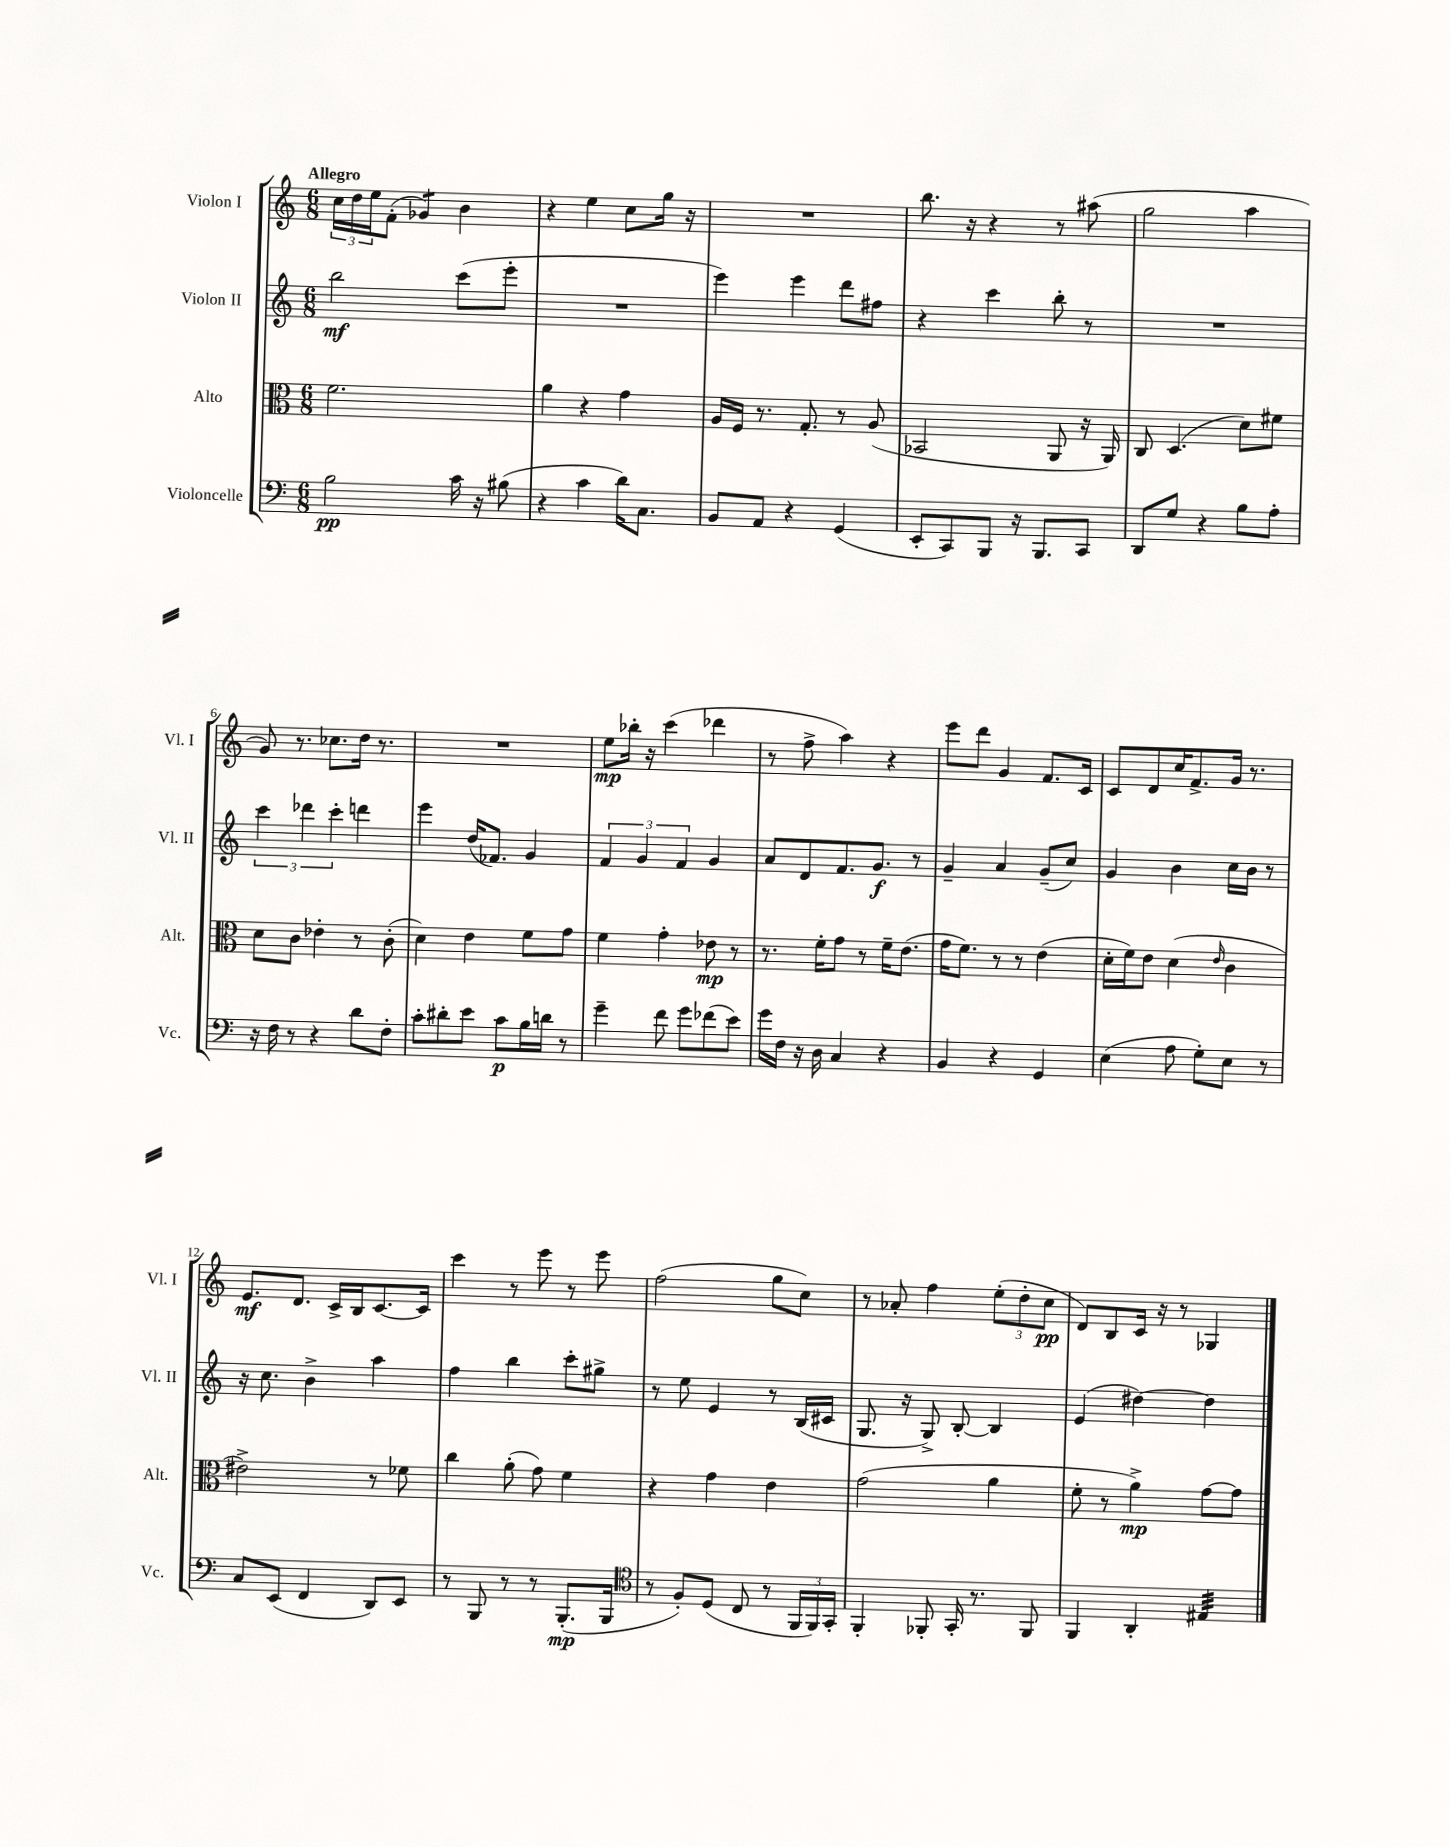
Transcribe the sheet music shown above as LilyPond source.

<<
\new StaffGroup <<
\new Staff = "s0" \with { instrumentName = "Violon I" shortInstrumentName = "Vl. I" } {
    \clef treble \key c \major \numericTimeSignature \time 6/8 \tempo "Allegro"
    \tuplet 3/2 { c''16 d''16 e''16 } f'8-.( ges'4:8) b'4 |
    r4 e''4 c''8 g''16 r16 |
    R2. |
    b''8. r16 r4 r8 ais''8( |
    g''2 a''4 |
    g'8) r8. ces''8. d''16 r8. |
    R2. |
    e''8\mp bes''16-. r16 c'''4( des'''4 |
    r8 f''8-> a''4) r4 |
    e'''8 d'''8 g'4 f'8. c'16 |
    c'8 d'8 c''16 f'8.-> g'16 r8. |
    e'8.\mf d'8. c'16-> b16 c'8.~ c'16 |
    c'''4 r8 e'''8 r8 e'''8 |
    f''2( g''8 c''8) |
    r8 aes'8-. f''4 \tuplet 3/2 { e''8-.( d''8-. c''8\pp } |
    d'8) b8 c'16 r16 r8 ges4 \bar "|." |
}
\new Staff = "s1" \with { instrumentName = "Violon II" shortInstrumentName = "Vl. II" } {
    \clef treble \key c \major \numericTimeSignature \time 6/8
    b''2\mf c'''8( e'''8-. |
    R2. |
    e'''4) e'''4 d'''8 fis''8 |
    r4 c'''4 b''8-. r8 |
    R2. |
    \tuplet 3/2 { c'''4 des'''4 c'''4-. } d'''4 |
    e'''4 d''16( fes'8.) g'4 |
    \tuplet 3/2 { f'4 g'4 f'4 } g'4 |
    a'8 d'8 f'8. g'8.\f r8 |
    g'4-- a'4 g'8--( c''8) |
    g'4 b'4 c''16 b'16 r8 |
    r16 c''8. b'4-> a''4 |
    f''4 b''4 c'''8-. gis''8-> |
    r8 e''8 e'4 r8 b16( cis'16 |
    g8. r16 g8->) b8~-. b4 |
    e'4( dis''4~) dis''4 \bar "|." |
}
\new Staff = "s2" \with { instrumentName = "Alto" shortInstrumentName = "Alt." } {
    \clef alto \key c \major \numericTimeSignature \time 6/8
    f'2. |
    a'4 r4 g'4 |
    a16 f16 r8. g8.-. r8 a8( |
    bes,2 a,8 r16 a,16) |
    c8 d4.( d'8) fis'8 |
    d'8 c'8 ees'4-. r8 c'8-.( |
    d'4) e'4 f'8 g'8 |
    f'4 g'4-. ees'8\mp r8 |
    r8. f'16-. g'8 r8 f'16-- e'8.( |
    g'16 f'8.) r8 r8 e'4( |
    d'16-. f'16) e'8 d'4( \grace { e'16 } c'4 |
    eis'2->) r8 fes'8 |
    c''4 a'8-.( g'8) f'4 |
    r4 g'4 e'4 |
    g'2( a'4 |
    f'8-. r8 a'4->\mp) g'8~ g'8 \bar "|." |
}
\new Staff = "s3" \with { instrumentName = "Violoncelle" shortInstrumentName = "Vc." } {
    \clef bass \key c \major \numericTimeSignature \time 6/8
    b2\pp c'16 r16 bis8( |
    r4 c'4 d'16) c8. |
    b,8 a,8 r4 g,4( |
    e,8-. c,8) b,,8 r16 b,,8. c,8 |
    d,8 g8 r4 b8 a8-. |
    r16 f16 r8 r4 d'8 f8-. |
    c'8-. dis'8-. e'8 c'8\p b16 d'16 r8 |
    g'4-- f'8 g'8 fes'8( e'8) |
    g'16 f16 r16 d16 c4 r4 |
    b,4 r4 g,4 |
    e4( a8 g8-.) e8 r8 |
    c8 e,8( f,4 d,8) e,8 |
    r8 b,,8 r8 r8 b,,8.-.\mp( b,,16 |
    \clef tenor r8 f8-.) d8( c8 r8 \tuplet 3/2 { f,16 f,16) g,16-. } |
    f,4-. fes,8-. g,16-. r8. fes,8 |
    f,4 a,4-. eis4:32 \bar "|." |
}
>>
>>
